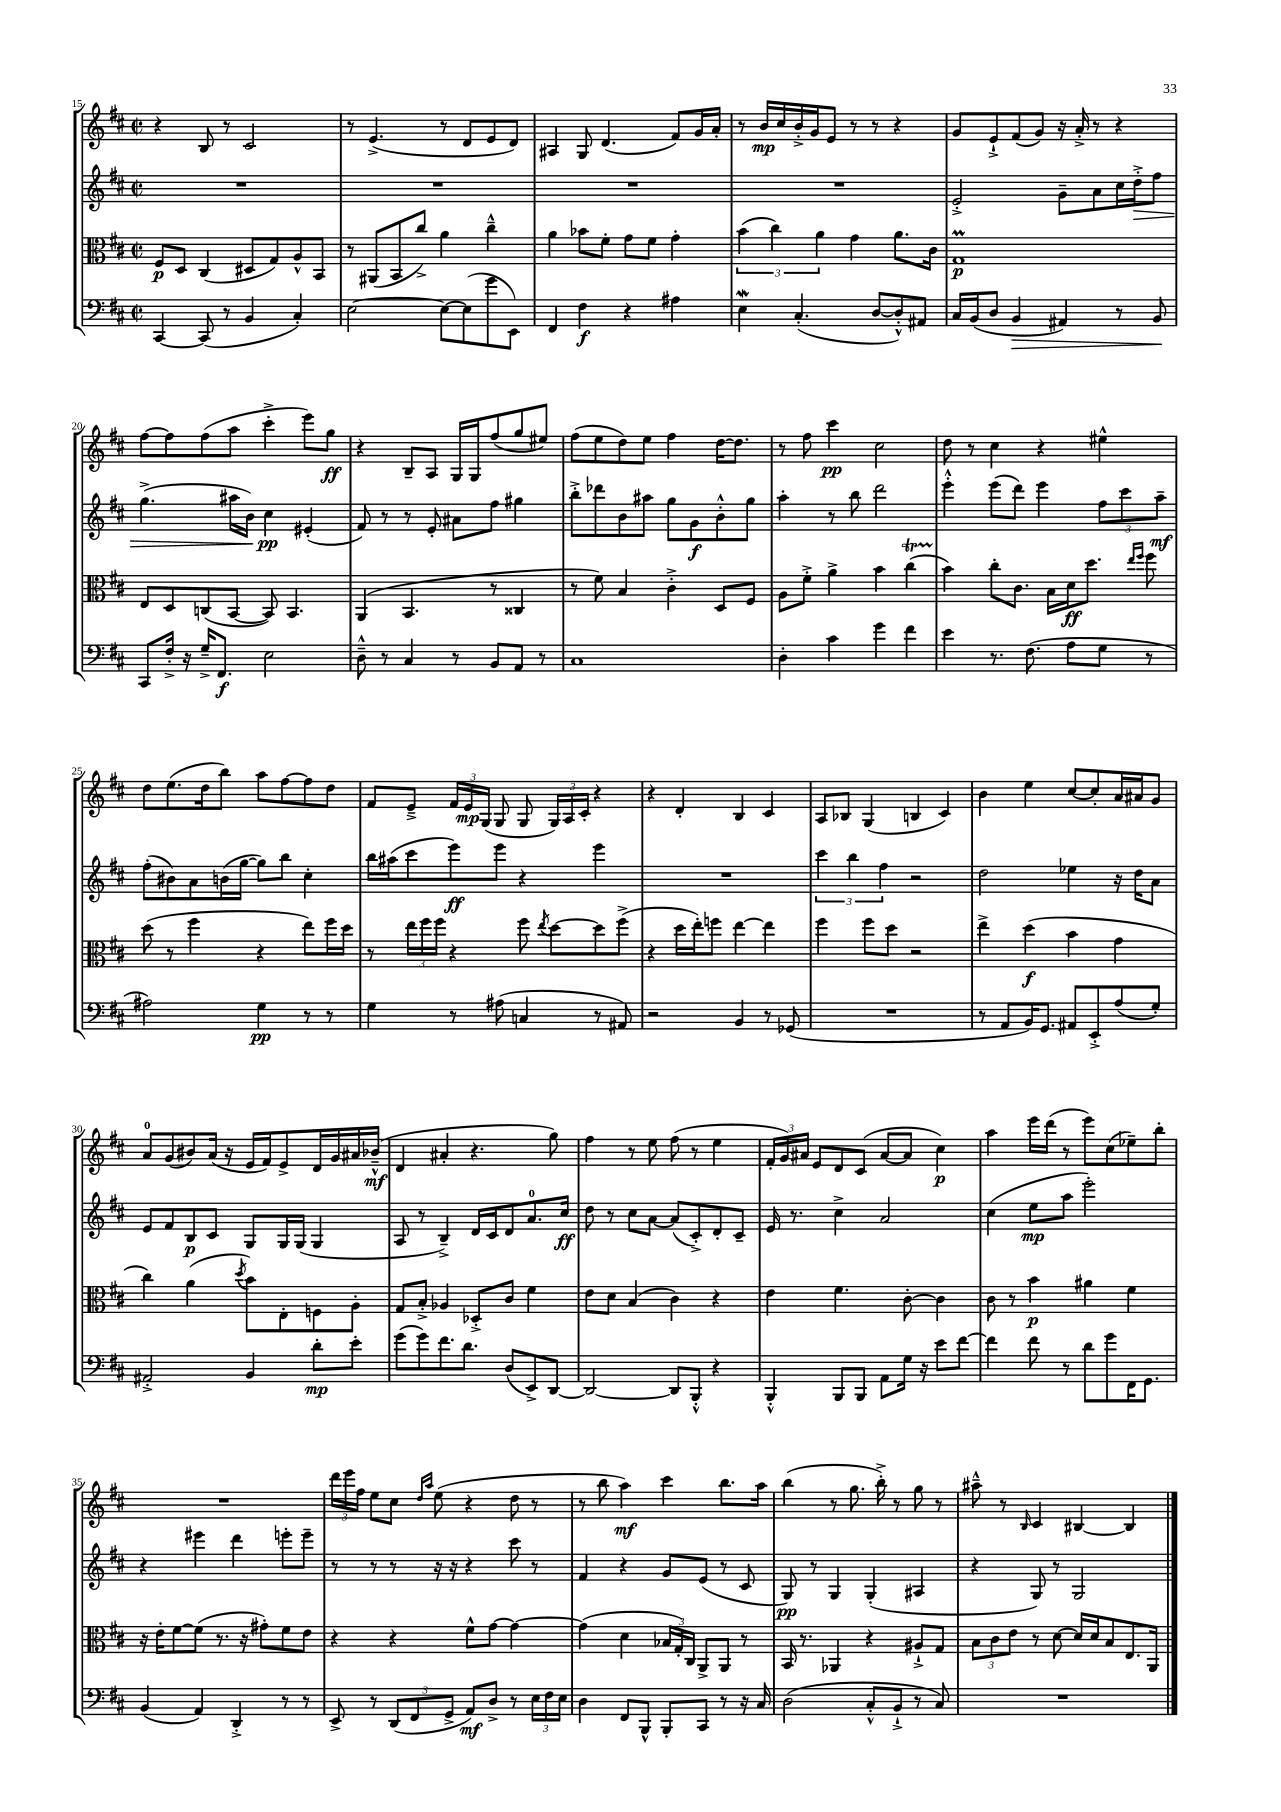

**kern	**kern	**kern	**kern
*staff4	*staff3	*staff2	*staff1
*clefF4	*clefC3	*clefG2	*clefG2
*k[f#c#]	*k[f#c#]	*k[f#c#]	*k[f#c#]
*M2/2	*M2/2	*M2/2	*M2/2
*met(c|)	*met(c|)	*met(c|)	*met(c|)
[4CC#	8F#	1r	4r
.	8D	.	.
(8CC#]	(4C#	.	8B
8r	.	.	8r
4BB	8D#	.	2c#
.	8G)	.	.
4C#')	8A^^	.	.
.	8BB	.	.
=	=	=	=
[2E	8r	1r	8r
.	(8AA#	.	(4.e^
.	8BB	.	.
.	8cc#^)	.	.
8E_	4a	.	8r
(8E]	.	.	8d
8g	4cc#~^^	.	8e
8EE)	.	.	8d)
=	=	=	=
4FF#	4a	1r	4A#
4F#	8b-	.	8G
.	8f#'	.	(4.d
4r	8g	.	.
.	8f#	.	.
4A#	4g'	.	8f#)
.	.	.	16g
.	.	.	16a'
=	=	=	=
4E	(6b	1r	8r
.	.	.	16b
.	6cc#)	.	.
.	.	.	16cc#
(4.C#'	.	.	16b'^
.	.	.	16g
.	6a	.	.
.	.	.	8e
.	4g	.	8r
[8D	.	.	8r
8D'^^])	8.a	.	4r
8AA#	.	.	.
.	16c#	.	.
=	=	=	=
16C#	1G	2e'^	8g
(16BB	.	.	.
8D	.	.	8e`^
4BB	.	.	(8f#
.	.	.	8g)
4AA#)	.	8g~	16r
.	.	.	16a'^
.	.	8a	8r
8r	.	16cc#	4r
.	.	16dd'^	.
8BB	.	8ff#	.
=	=	=	=
8CC#	8E	(4.gg^	[8ff#
16F#'^	8D	.	8ff#]
16r	.	.	.
16G~^	(8C	.	(8ff#
8.FF#	.	.	.
.	[8BB	16aa#	8aa
.	.	16b)	.
2E	8BB])	4cc#	4ccc#'^
.	4.BB	.	.
.	.	(4e#'	8eee)
.	.	.	8gg
=	=	=	=
8D~^^	(4AA	8f#)	4r
8r	.	8r	.
4C#	4.BB	8r	8B~
.	.	8e'	8A
8r	.	8a#	16G
.	.	.	16G
8BB	8r	8ff#	(8ff#
8AA	4C##	4gg#	8gg
8r	.	.	8ee#)
=	=	=	=
1C#	8r	8bb'^	(8ff#
.	8f#)	8ddd-	8ee
.	4B	8b	8dd)
.	.	8aa#	8ee
.	4c#'^	8gg	4ff#
.	.	8g	.
.	8D	8b'^^	[16dd
.	.	.	8.dd]
.	8F#	8gg	.
=	=	=	=
4D'	8A	4aa'	8r
.	8f#'^	.	8ff#
4c#	4a^	8r	4ccc#
.	.	8bb	.
4g	4b	2ddd	2cc#
4f#	(4cc#	.	.
=	=	=	=
4e	4b)	4eee'^^	8dd
.	.	.	8r
8.r	8cc#'	(8eee	4cc#
.	8.c#	8ddd)	.
(8.F#	.	.	.
.	.	4eee	4r
.	16B	.	.
8A	16d	.	.
.	8.dd	.	.
8G	.	12ff#	4ee#^^
.	.	12ccc#	.
.	16qqee	.	.
.	16qqff#	.	.
8r	8ff#	.	.
.	.	12aa~	.
=	=	=	=
2A#)	(8dd	(8ff#'	8dd
.	8r	8b#)	(8.ee
.	4ff#	8a	.
.	.	.	16dd
.	.	(16b	8bb)
.	.	[16gg	.
4G	4r	8gg])	8aa
.	.	8bb	[8ff#
8r	8ee)	4cc#'	8ff#]
8r	16ff#	.	8dd
.	16dd	.	.
=	=	=	=
4G	8r	16bb	8f#
.	.	(16aa#	.
.	24ee	8ccc#	8e~^
.	24ff#	.	.
.	24ff#	.	.
8r	4r	8eee)	24f#
.	.	.	24e
.	.	.	(24G
(8A#	.	8eee	8G
4C	8ff#	4r	8G
.	8qee	.	.
.	[8dd	.	24G)
.	.	.	24A
.	.	.	24c#'
8r	8dd]	4eee	4r
8AA#)	(8ff#^	.	.
=	=	=	=
2r	4r	1r	4r
.	16dd	.	4d'
.	16ee')	.	.
.	8ff	.	.
4BB	[4ee	.	4B
8r	4ee]	.	4c#
(8GG-	.	.	.
=	=	=	=
1r	4ff#	6ccc#	8A
.	.	.	8B-
.	.	6bb	.
.	8ff#	.	(4G
.	.	6ff#	.
.	8dd	.	.
.	2r	2r	4B
.	.	.	4c#)
=	=	=	=
8r	4ee^	2dd	4b
8AA	.	.	.
16BB)	(4dd	.	4ee
8.GG	.	.	.
8AA#	4b	4ee-	[8cc#
8EE'^	.	.	8cc#']
(8A	4g	16r	16a
.	.	16dd	16a#
8G')	.	8a	8g
=	=	=	=
2AA#'^	4cc#)	8e	8a
.	.	8f#	(8g
.	(4a	8B	8b#)
.	.	8c#	(16a
.	.	.	16r
.	8qdd	.	.
4BB	8b)	8G	16e
.	.	.	16f#)
.	8E'	16G	8e^
.	.	(16G	.
8d'	8F	4G	16d
.	.	.	16g
8e'	8A'	.	16a#
.	.	.	(16b-~^^
=	=	=	=
(8g	8G	8A	4d
8g)	8B'^	8r	.
8.f#	4A-	4B~^)	4a#'
8.d	.	.	.
.	8D-'^	16d	4.r
.	.	16c#	.
(8D	8c#	8d	.
8EE^)	4f#	8.a	.
[8DD	.	.	8gg)
.	.	16cc#	.
=	=	=	=
2DD_	8e	8dd	4ff#
.	8d	8r	.
.	(4B	8cc#	8r
.	.	[8a	8ee
8DD]	4c#)	(8a]	(8ff#
8BBB'^^	.	8c#'^)	8r
4r	4r	8d'	4ee
.	.	8c#~	.
=	=	=	=
4BBB'^^	4e	16e	24f#'
.	.	.	24g)
.	.	8.r	.
.	.	.	24a#
.	.	.	8e
8BBB	4.f#	4cc#^	8d
8BBB	.	.	(8c#
8AA	.	2a	[8a#
16G	[8c#'	.	8a#]
16r	.	.	.
8e	4c#]	.	4cc#)
[8f#	.	.	.
=	=	=	=
4f#]	8c#	(4cc#	4aa
.	8r	.	.
8f#	4b	8ee	16eee
.	.	.	(16ddd
8r	.	8aa	8r
8d	4a#	2eee')	8eee)
8g	.	.	(8cc#
16FF#	4f#	.	8ee-~)
8.GG	.	.	.
.	.	.	8bb'
=	=	=	=
(4BB	16r	4r	1r
.	16e'	.	.
.	[8f#	.	.
4AA)	(8f#]	4eee#	.
.	8.r	.	.
4DD'^	.	4ddd	.
.	16r	.	.
.	8g#')	.	.
8r	8f#	8eee'	.
8r	8e	8eee~	.
=	=	=	=
8EE^	4r	8r	24ddd
.	.	.	24eee
.	.	.	24ff#
8r	.	8r	8ee
(12DD	4r	8r	8cc#
12FF#	.	.	.
.	.	.	16qqdd
.	.	.	16qqaa
.	.	16r	(8ee
12GG^	.	.	.
.	.	16r	.
8AA)	8f#^^	4r	4r
8D^	[8g	.	.
8r	4g_	8ccc#	8dd
24E	.	8r	8r
24F#	.	.	.
24E	.	.	.
=	=	=	=
4D	(4g]	4f#	8r
.	.	.	8bb
8FF#	4d	4r	4aa)
8BBB^^	.	.	.
8BBB'	24B-	8g	4ccc#
.	24G')	.	.
.	24C#	.	.
8CC#	8AA^	(8e	.
8r	8AA	8r	8.bb
16r	8r	8c#	.
16C#	.	.	16aa
=	=	=	=
(2D	16BB	8G)	(4bb
.	8.r	.	.
.	.	8r	.
.	4AA-	4G	8r
.	.	.	8.gg
8C#'^^	4r	(4G'	.
.	.	.	16bb'^)
8BB`^	.	.	8r
8r	8A#`^	4A#	8gg
8C#)	8G	.	8r
=	=	=	=
1r	12B	4r	8aa#~^^
.	12c#	.	.
.	.	.	8r
.	12e	.	.
.	.	.	16qqB
.	8r	8G)	4c#
.	[8d	8r	.
.	16d]	2G	[4B#
.	16d	.	.
.	8B	.	.
.	8.E	.	4B#]
.	16AA	.	.
==	==	==	==
*-	*-	*-	*-
